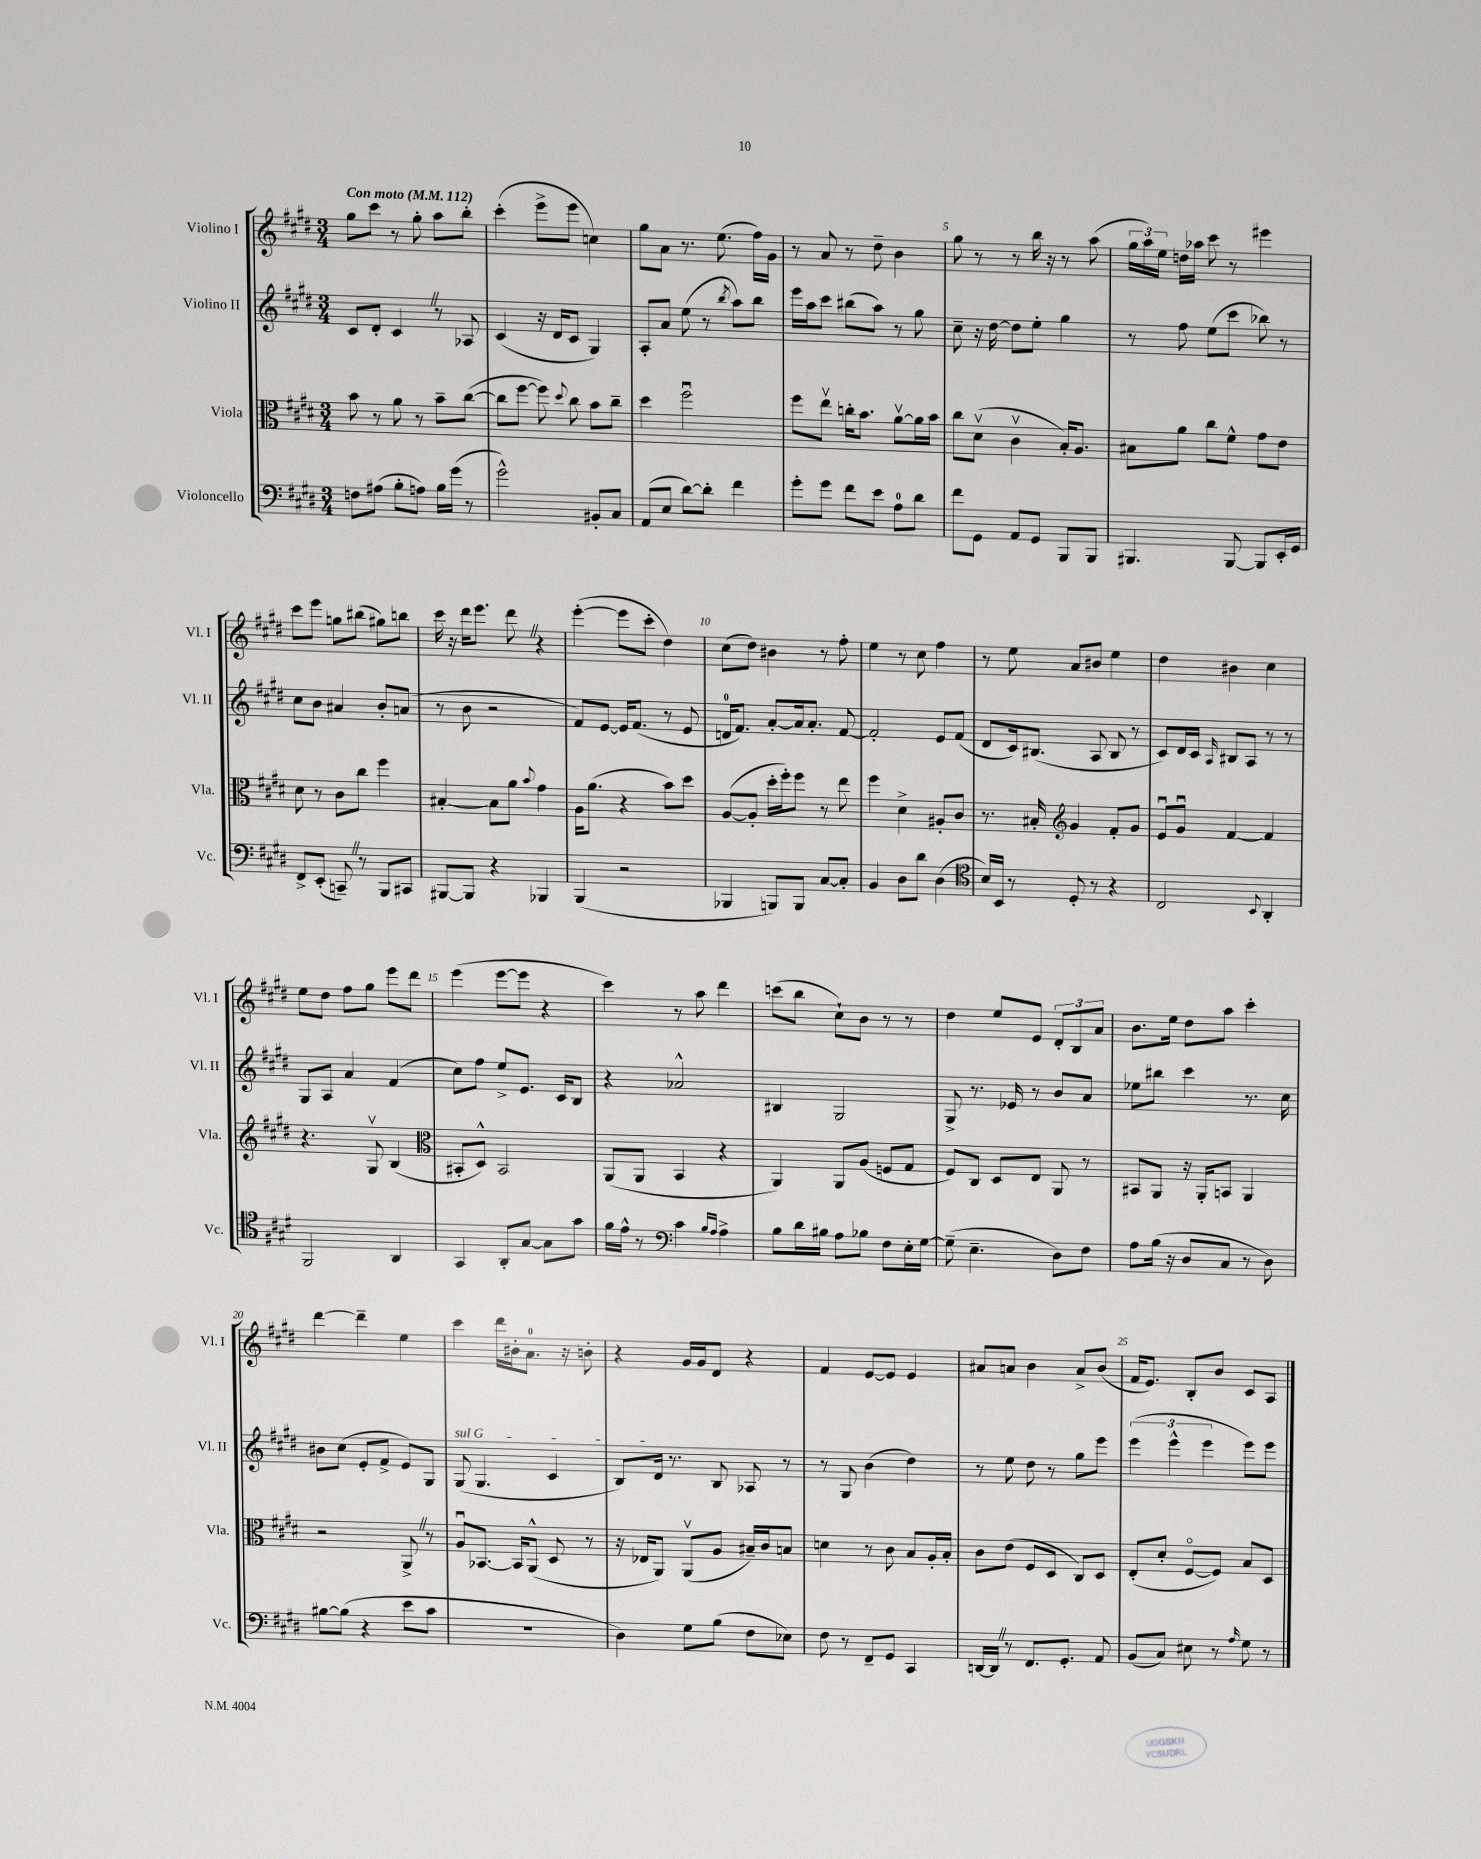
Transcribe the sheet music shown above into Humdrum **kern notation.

**kern	**kern	**kern	**kern
*part4	*part3	*part2	*part1
*staff4	*staff3	*staff2	*staff1
*I"Violoncello	*I"Viola	*I"Violino II	*I"Violino I
*I'Vc.	*I'Vla.	*I'Vl. II	*I'Vl. I
*clefF4	*clefC3	*clefG2	*clefG2
*k[f#c#g#d#]	*k[f#c#g#d#]	*k[f#c#g#d#]	*k[f#c#g#d#]
*M3/4	*M3/4	*M3/4	*M3/4
*MM112	*MM112	*MM112	*MM112
=1	=1	=1	=1
!	!	!	!LO:TX:a:B:t=Con moto
8Fn\L	8b\	8c#/L	8gg#\L
(8A#X\J	8r	8d#'/J	8ccc#\J
8B'\L	8a\	4c#Z/	8r
8An\J)	8r	.	8gg#'\
16B\LL	8b~\L	8r	8aa\L
(16g#\JJ	.	.	.
8r	([8cc#\J	8A-X/	8bb'\J
=2	=2	=2	=2
2g#^^\)	8cc#\L]	(4c#/	(4ccc#'\
.	[8ff#\J	.	.
.	8ff#\])	16r	8eee^\L
.	.	16d#/KL	.
.	8qqdd#/	.	.
.	8cc#\	8c#/J	8eee\J
8BB#X'/L	8b\L	4G#/)	4ccn\)
8C#/J	8cc#~\J	.	.
=3	=3	=3	=3
(8AA/L	4dd#\	8A'/L	8gg#\L
8E/J	.	8a/J	8a\J
[8d#\L)	2ff#u\	(8ee\	8.r
8d#'\J]	.	8r	.
.	.	.	(8.ee\
.	.	8qbb/	.
4f#\	.	8aa\L)	.
.	.	8bb\J	16ff#\LL)
.	.	.	16g#\JJ
=4	=4	=4	=4
8g#'\L	8ff#\L	16eee\LL	8r
.	.	16aa\J	.
8g#\J	8eev\J	8ccc#\J	8a/
8f#\L	16ccn'\KL	(8bb#X\L	8r
.	8.b\J	.	.
8e\J	.	8aa\J)	8dd#~\
8A\L	[8av\L	8r	4b\
8d#\J	16a\L]	8gg#\	.
.	16b\JJ	.	.
=5	=5	=5	=5
8f#\L	8cc#\L	8cc#~\	8gg#\
8GG#\J	(8d#v\J	16r	8r
.	.	[16dd#\	.
8AA/L	4c#v\	8dd#\L]	8r
8GG#/J	.	8ee'\J	16bb\
.	.	.	16r
8BBB/L	16B'/KL)	4gg#\	8r
.	8.A/J	.	.
8BBB/J	.	.	(8aa\
=6	=6	=6	=6
4.BBB#X/	8B#X\L	8r	24gg#\LL
.	.	.	24aa\)
.	.	.	24ee\JJ
.	8a\J	8ff#\	16ddn\LL
.	.	.	16aa-X\JJ
.	8cc#\L	(8ee\L	8ccc#\
[8BBB#/	8f#^^\J	8ccc#\J	8r
8BBB#/L]	8g#\L	8bb-X\)	4eee#X\
16EE'/L	8e\J	8r	.
16GG#/JJ	.	.	.
!!LO:LB:g=z
=7	=7	=7	=7
8FF#^/L	8d#\	8cc#\L	8ccc#\L
(8EE'/J	8r	8b\J	8eee\J
8CCn~Z/)	8c#\L	4a#X/	8ggn\L
8r	8cc#\J	.	(8bb#X\J
8BBB/L	4ff#\	8b'/L	8gg#X\L)
8CC#X/J	.	(8an/J	8bbn\J
=8	=8	=8	=8
[8BBB#X/L	[4B#X'/	8r	16ccc#\
.	.	.	16r
8BBB#/J]	.	8b\	16ddd#\KL
.	.	.	8.eee\J
4r	8B#\L]	2r	.
.	8a\J	.	8ddd#Z\
.	8qqb/	.	.
4BBB-X/	4g#\	.	4r
=9	=9	=9	=9
(4BBB/	16A\KL	8f#/L)	([4eee'\
.	(8.a\J	.	.
.	.	[8e/J	.
2r	4r	16e/KL]	8eee\L]
.	.	(8.f#/J	.
.	.	.	8ccc#'\J
.	8b\L)	8r	4dd#\)
.	8dd#\J	8e/	.
=10	=10	=10	=10
4BBB-X/	([8A/L	16dn/KL	(8cc#\L
.	.	8.f#/J)	.
.	8A'/J]	.	8dd#\J)
8BBBn/L)	16dd#'\LL	[8a'/L	4b#X\
.	16ff#'\J)	.	.
8BBB/J	8ff#\J	16a/k]	.
.	.	8.a'/J	.
[8C#/L	8r	.	8r
8C#'/J]	8ee\	[8f#/	8ff#'\
=11	=11	=11	=11
4BB/	4ff#\	2f#'/]	4ee\
8D#\L	4d#^\	.	8r
8d#\J	.	.	8cc#\
(4D#\	8A#X'/L	8e/L	4ff#\
.	8c#/J	(8f#/J	.
=12	=12	=12	=12
*clefC4	*	*	*
16B/LL)	8.r	8d#/L	8r
16BB/JJ	.	.	.
8r	.	16c#/k)	8ee\
.	16B#X'/	(8.B#X/J	.
*	*clefG2	*	*
8D#'/	4g#/	.	8a/L
8r	.	8A/	8b#X/J
4r	8f#'/L	8B#/	4ee\
.	8g#/J	8r	.
=13	=13	=13	=13
2C#/	8eu/L	8c#/L)	4dd#\
.	8g#u/J	16d#/L	.
.	.	16c#/JJ	.
.	.	16qqA/	.
.	[4f#/	8B#X/L	4b#X\
.	.	8A/J	.
8qqBB/	.	.	.
4AA'/	4f#/]	8r	4cc#\
.	.	8r	.
!!LO:LB:g=z
=14	=14	=14	=14
2FF#/	4.r	8G#/L	8ee\L
.	.	8A/J	8dd#\J
.	.	4a/	8ff#\L
.	8G#v/	.	8gg#\J
4AA/	(4B/	(4f#/	8eee\L
.	.	.	8ddd#\J
=15	=15	=15	=15
*	*clefC3	*	*
4GG#/	8BB#X'/L	8cc#\L)	(4eee\
.	8D#^^/J)	8ff#\J	.
8AA'/L	2BB#/	8ee^/L	[8eee\L
[8G#/J	.	8.e/J	8eee\J]
8G#\L]	.	.	4r
.	.	16c#/KL	.
8g#\J	.	8B/J	.
=16	=16	=16	=16
16f#\LL	(8AA/L	4r	4ccc#\)
16e^^\JJ	.	.	.
8r	8AA/J	.	.
*clefF4	*	*	*
4c#\	4BB/	2a-X^^/	8r
.	.	.	8aa\
16qqB/LL	.	.	.
16qqA/JJ	.	.	.
4A^\	4r	.	4ddd#\
=17	=17	=17	=17
8B\L	4AA/)	4B#X/	(8cccn\L
16d#\L	.	.	8bb\J
16B#X\JJ	.	.	.
8A\L	8AA/L	2G#/	8cc#`\L)
8B-X\J	(8A/J	.	8b\J
8F#\L	8Fn/L	.	8r
16E'\L	8G#/J	.	8r
[16G#\JJ	.	.	.
=18	=18	=18	=18
(8G#~\]	8F#/L)	8G#^/	4dd#\
4.E~\	8C#/J	8.r	.
.	8D#/L	.	8ee/L
.	.	16e-X/	.
.	8E/J	8r	8e/J
8D#\L)	8AA/	8b/L	12d#'/L
.	.	.	12B/
8F#\J	8r	8a/J	.
.	.	.	12a/J
=19	=19	=19	=19
8A\L	8BB#X/L	8ee-X\L	8.b\L
(16B\Jk	8AA/J	8bb#X\J	.
16r	.	.	16ee\Jk
8D#/L	16r	4ccc#\	8dd#\L
.	16AA'/KL	.	.
8C#/J	8BBn/J	.	8aa\J
8r	4AA/	8.r	4ccc#'\
8D#\)	.	.	.
.	.	16cc#\	.
!!LO:LB:g=z
=20	=20	=20	=20
[8B#X\L	2r	8b#X\L	[4ddd#\
(8B#\J]	.	(8cc#\J	.
4r	.	8e'/L	4ddd#~\]
.	.	8f#^/J	.
8e\L	8AA^Z/	8e/L)	4ee\
8c#\J	8r	8G#/J	.
=21	=21	=21	=21
!	!	!LO:TX:a:i:t=sul G	!
2.r	8Au/L	(8G#/	4ccc#\
.	[8.BB-X/J	4.G#/	.
.	.	.	16ddd#\LL
.	16BB-/KL]	.	16b#X'\J
.	(8AA^^/J	.	8.a\J
.	8D#/	4c#/	.
.	.	.	16r
.	8r	.	8bn'\
=22	=22	=22	=22
4D#\)	16r	8B/L)	4r
.	16E-X/KL	.	.
.	8AA/J)	16d#/Jk	.
.	.	8.r	.
8G#\L	(8AAv/L	.	16g#/LL
.	.	.	16g#/J
(8B\J	8A/J	8B/	8d#/J
8F#\L	16B#X~/LL)	8A-X/	4r
.	16c#/J	.	.
8E-X\J)	8Bn/J	8r	.
=23	=23	=23	=23
8F#\	4dn\	8r	4f#/
8r	.	8G#/	.
8FF#~/L	8r	(4b\	[8e/L
8GG#/J	8c#\	.	8e/J]
4CC#/	8B/L	4dd#\)	4e/
.	16A'/L	.	.
.	16B'/JJ	.	.
=24	=24	=24	=24
[16DDn/LL	8c#\L	8r	8a#X/L
16DDZ/JJ]	.	.	.
8r	(8e\J	8ee\	8an/J
8.FF#/L	8F#/L	8dd#\	4b\
.	8D#/J	8r	.
8.GG#'/J	.	.	.
.	8C#/L)	8gg#\L	8a^/L
8AA/	8D#/J	8eee\J	(8b/J
=25	=25	=25	=25
(8BB/L	(8E'/L	(6eee\	16f#/KL
.	.	.	8.e/J)
8C#/J)	8d#'/J	.	.
.	.	6eee^^\	.
8E#X\	[8F#/L	.	8B'/L
.	.	6eee\	.
8r	8F#/J])	.	8b/J
16qqA/	.	.	.
8G#\	8B/L	8eee\L)	8c#/L
8r	8D#/J	8eee\J	8A/J
==	==	==	==
*-	*-	*-	*-
